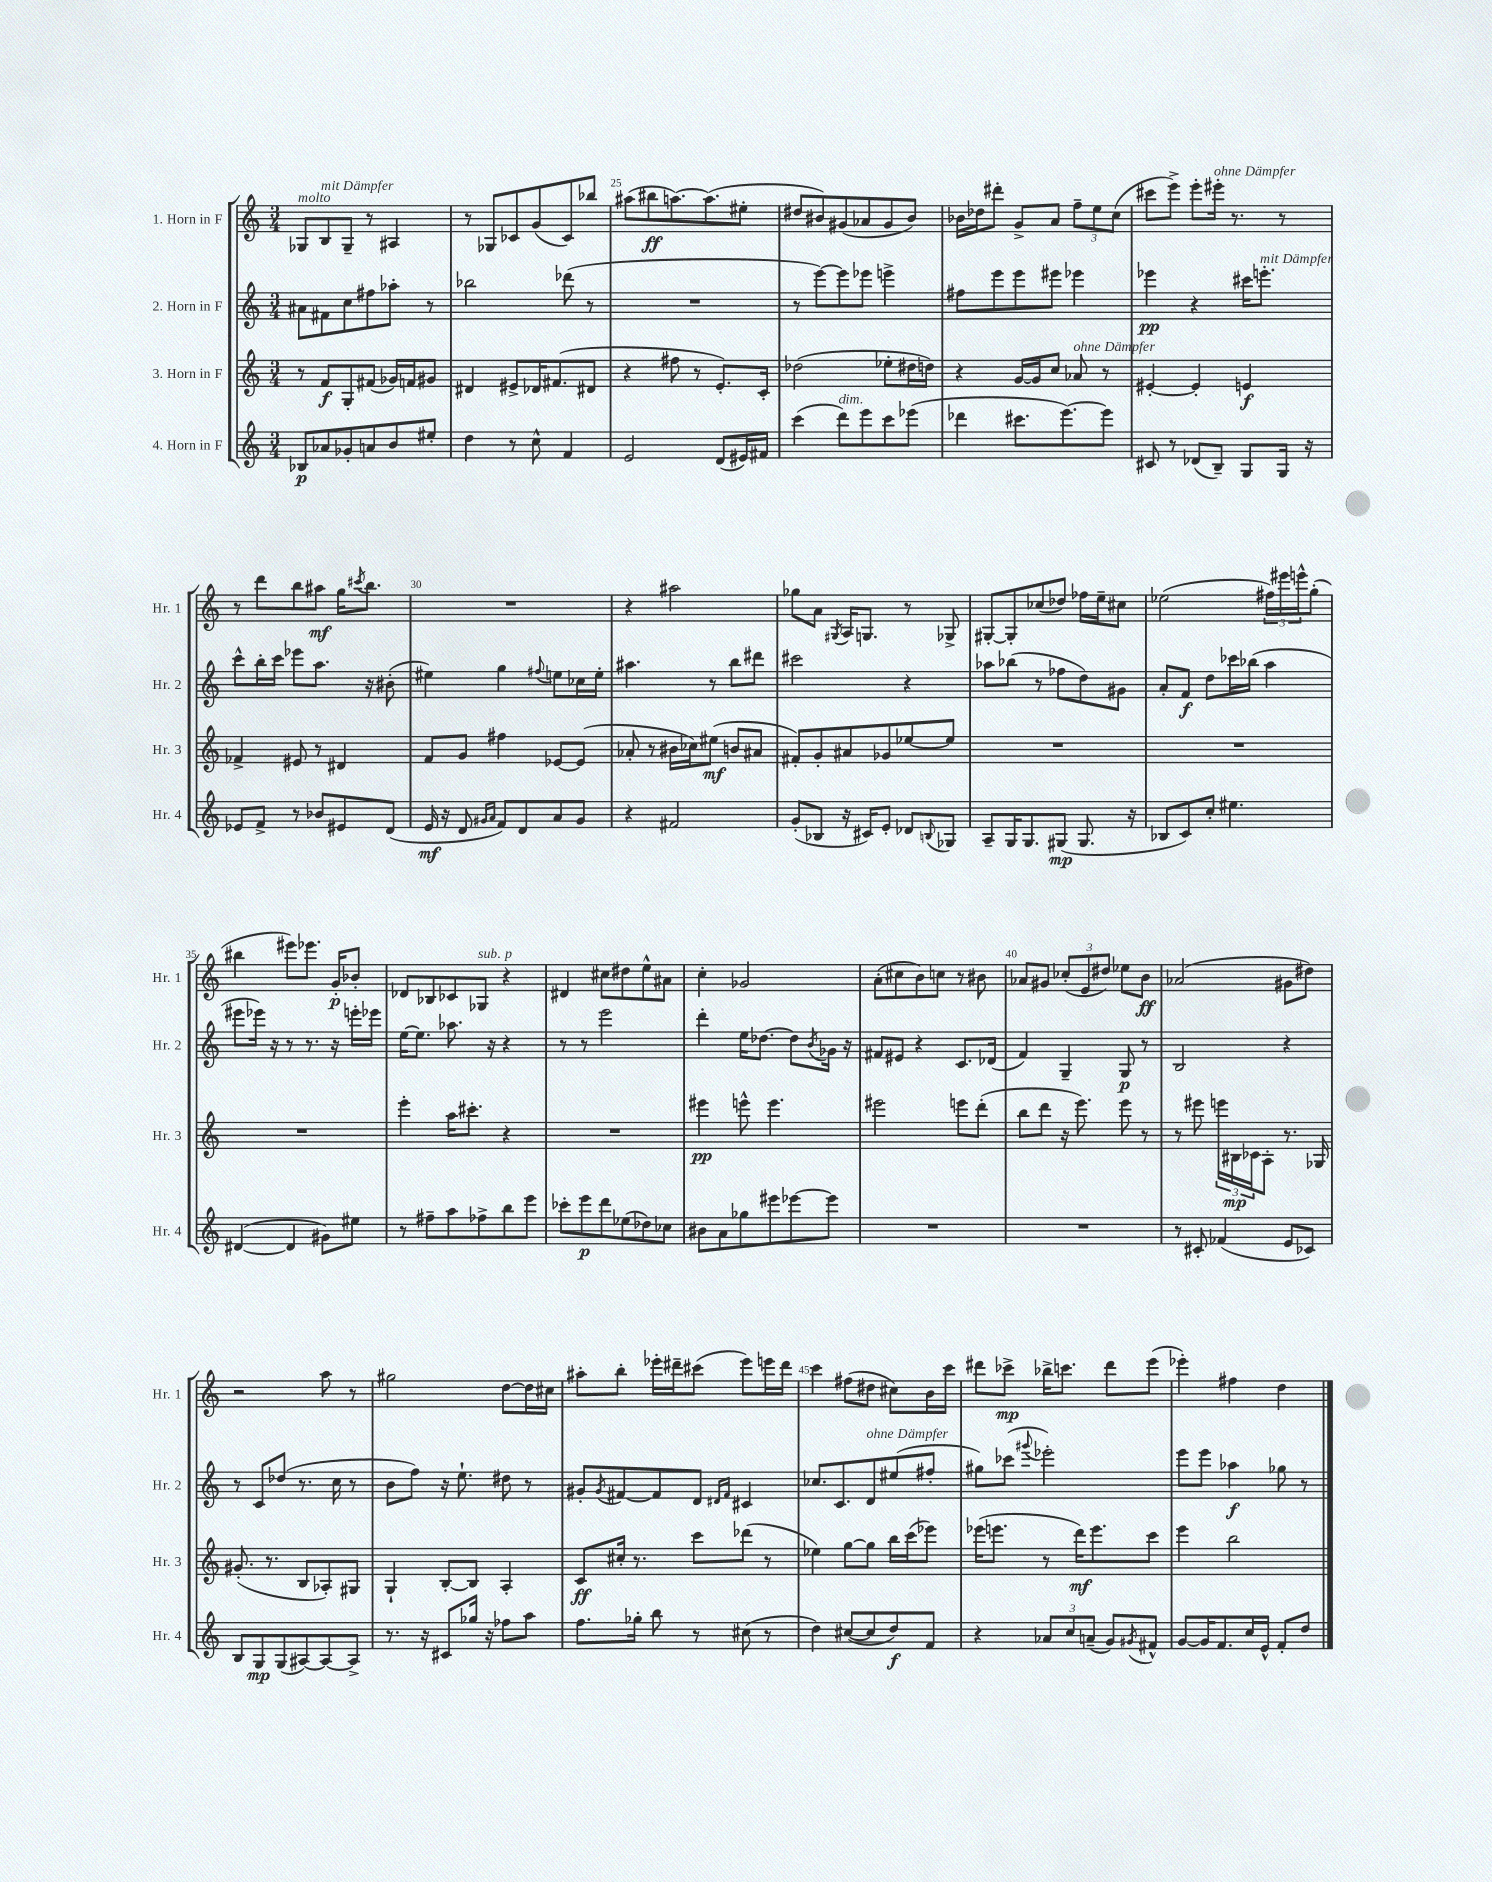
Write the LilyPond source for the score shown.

<<
\new StaffGroup <<
\new Staff = "s0" \with { instrumentName = "1. Horn in F" shortInstrumentName = "Hr. 1" } {
    \clef treble \key c \major \numericTimeSignature \time 3/4
    ges8^\markup { \italic "molto" } b8^\markup { \italic "mit Dämpfer" } ges8-- r8 ais4 |
    r8 ges8 ces'8 g'8( ces'8) bes''8 |
    ais''8( bis''8\ff a''8.~) a''8.( eis''8-. |
    dis''8 bis'8) gis'8( aes'8 gis'8 bis'8) |
    bes'16 des''16 dis'''8-. g'8-> a'8 \tuplet 3/2 { f''8-- e''8 c''8( } |
    cis'''8 e'''8->) e'''8-. eis'''16-.^\markup { \italic "ohne Dämpfer" } r8. r8 |
    r8 d'''8 b''8 ais''8\mf g''16 \acciaccatura { cis'''8 } b''8. |
    R2. |
    r4 ais''2 |
    ges''8 a'8 \acciaccatura { gis8 } a16 g8. r8 ges8-> |
    gis8~-. gis8-. ces''8( des''8) fes''16 e''16-- cis''8 |
    ees''2( \tuplet 3/2 { fis''16) eis'''16 e'''16-^ } g''8-.( |
    bis''4 eis'''8) ees'''8. g'16-.\p bes'8-. |
    des'8 bes8 ces'8 ges8^\markup { \italic "sub. p" } r4 |
    dis'4 cis''8 dis''8 e''8-^ ais'8 |
    c''4-. ges'2 |
    a'8-.( cis''8 b'8) c''8 r8 bis'8 |
    aes'8 gis'8 \tuplet 3/2 { ces''8-.( e'8 dis''8) } ees''8 b'8\ff |
    aes'2( gis'8 dis''8) |
    r2 a''8 r8 |
    gis''2 d''8~ d''16 cis''16 |
    ais''8-. b''8-. ees'''16-. dis'''16-- cis'''8( ees'''8) e'''16 dis'''16 |
    c'''4 fis''8( dis''8 cis''8) b'16 c'''16 |
    dis'''8 ces'''8->\mp bes''16-> c'''8. dis'''8 e'''8( |
    ees'''4-.) fis''4 d''4 \bar "|." |
}
\new Staff = "s1" \with { instrumentName = "2. Horn in F" shortInstrumentName = "Hr. 2" } {
    \clef treble \key c \major \numericTimeSignature \time 3/4
    ais'8 fis'8 c''8 fis''8 aes''8-. r8 |
    bes''2 des'''8( r8 |
    R2. |
    r8 e'''8~) e'''8 ees'''8 e'''4-> |
    fis''8 e'''8 e'''8 eis'''8 ees'''4 |
    ees'''4\pp r4 cis'''16 e'''8.-.^\markup { \italic "mit Dämpfer" } |
    c'''8-^ b''16-. c'''16 ees'''8 a''8. r16 bis'8-.( |
    eis''4) g''4 \appoggiatura { fis''8 } e''8 ces''16 e''16-. |
    ais''4. r8 b''8 dis'''8 |
    cis'''2 r4 |
    aes''8 bes''8( r8 fes''8 d''8) gis'8 |
    a'8-. f'8\f d''8 ces'''16 bes''16( a''4 |
    eis'''8 ees'''16) r16 r8 r8. r16 e'''16-. ees'''16 |
    e''16~ e''8. aes''8. r16 r4 |
    r8 r8 e'''2 |
    d'''4-. e''16 des''8.~ des''8 \acciaccatura { b'8 } ges'16 r16 |
    fis'8 eis'8 r4 c'8. des'16( |
    f'4) g4-- g8\p r8 |
    b2 r4 |
    r8 c'8 des''8( r8. c''16 r8 |
    b'8 f''8) r16 e''8.-! dis''8 r8 |
    gis'8-. \acciaccatura { gis'8 } fis'8~ fis'8 d'8 \grace { dis'16 fis'16 } cis'4 |
    ces''8. c'8. d'8^\markup { \italic "ohne Dämpfer" } eis''8( fis''8-. |
    gis''8) ces'''8( \appoggiatura { gis'''8 } ees'''2-.) |
    e'''8 e'''8 aes''4\f ges''8 r8 \bar "|." |
}
\new Staff = "s2" \with { instrumentName = "3. Horn in F" shortInstrumentName = "Hr. 3" } {
    \clef treble \key c \major \numericTimeSignature \time 3/4
    r8 f'8\f g8-. fis'8( ges'16) f'16 gis'8 |
    dis'4 eis'8-> des'16 fis'8.( dis'8 |
    r4 fis''8 r8 e'8.-.) c'16-. |
    des''2( ees''8-. dis''16 d''16) |
    r4 g'16~ g'16 c''8 aes'8^\markup { \italic "ohne Dämpfer" } r8 |
    eis'4~-. eis'4-. e'4\f |
    fes'4-> eis'8 r8 dis'4 |
    f'8 g'8 fis''4 ees'8~ ees'8( |
    aes'8-. r8 bis'16 ces''16) eis''8\mf( b'8 ais'8 |
    fis'8-.) g'8-. ais'8 ges'8 ees''8~ ees''8 |
    R2. |
    R2. |
    R2. |
    e'''4-. a''16 cis'''8.-. r4 |
    R2. |
    eis'''4\pp e'''8-^ e'''4. |
    eis'''2 e'''8 d'''8-.( |
    b''8 d'''8 r16 e'''8.) e'''8 r8 |
    r8 eis'''8 \tuplet 3/2 { e'''16 bis16\mp ces'16 } a8-. r8. ges16 |
    gis'8.-.( r8. b8 aes8-.) gis8 |
    g4-! b8~-. b8 a4-. |
    c'8\ff cis''16-. r8. c'''8 des'''8( r8 |
    ees''4) g''8~ g''8 b''16 c'''16( ees'''8) |
    ees'''16( e'''8. r8 d'''16\mf) e'''8. c'''8 |
    e'''4 b''2 \bar "|." |
}
\new Staff = "s3" \with { instrumentName = "4. Horn in F" shortInstrumentName = "Hr. 4" } {
    \clef treble \key c \major \numericTimeSignature \time 3/4
    bes8\p aes'8 ges'8-. a'8 b'8 eis''8-. |
    d''4 r8 c''8-^ f'4 |
    e'2 d'8( eis'16) fis'16 |
    c'''4( d'''8^\markup { \italic "dim." }) e'''8 c'''8 ees'''8( |
    des'''4 cis'''8. e'''8.~) e'''8 |
    cis'8 r8 des'8( b8--) g8 g16 r16 |
    ees'8 f'8-> r8 bes'8 eis'8 d'8( |
    e'16\mf r16 d'8 \grace { gis'16 a'16 } f'8) d'8 a'8 gis'8 |
    r4 fis'2 |
    g'8-.( bes8 r16 cis'16) e'8-. des'8 \appoggiatura { b8 } ges8 |
    a8-- g16 g8. gis8\mp( gis8. r16 |
    bes8 c'8) c''8-. eis''4. |
    dis'4~( dis'4 gis'8) eis''8 |
    r8 fis''8-- a''8 fes''8-> b''8 e'''8 |
    ces'''8-. e'''8\p d'''8 ees''8( des''8) ces''8 |
    bis'8 a'8 ges''8 eis'''8 ees'''8~ ees'''8 |
    R2. |
    R2. |
    r8 cis'8-. fes'4( e'8 ces'8) |
    b8 g8\mp g8( ais8~) ais8~ ais8-> |
    r8. r16 cis'8 ges''16 r16 fes''8 a''8 |
    f''8. ges''16-. b''8 r8 cis''8( r8 |
    d''4) cis''8~( cis''8 d''8\f) f'8 |
    r4 \tuplet 3/2 { aes'8 c''8 a'8--( } g'8) \acciaccatura { gis'8 } fis'8-^ |
    g'8~ g'16 f'8. c''16 e'16-^ f'8-. d''8 \bar "|." |
}
>>
>>
\layout { \context { \Score currentBarNumber = #23 \override BarNumber.break-visibility = ##(#f #t #t) barNumberVisibility = #(every-nth-bar-number-visible 5) } }
